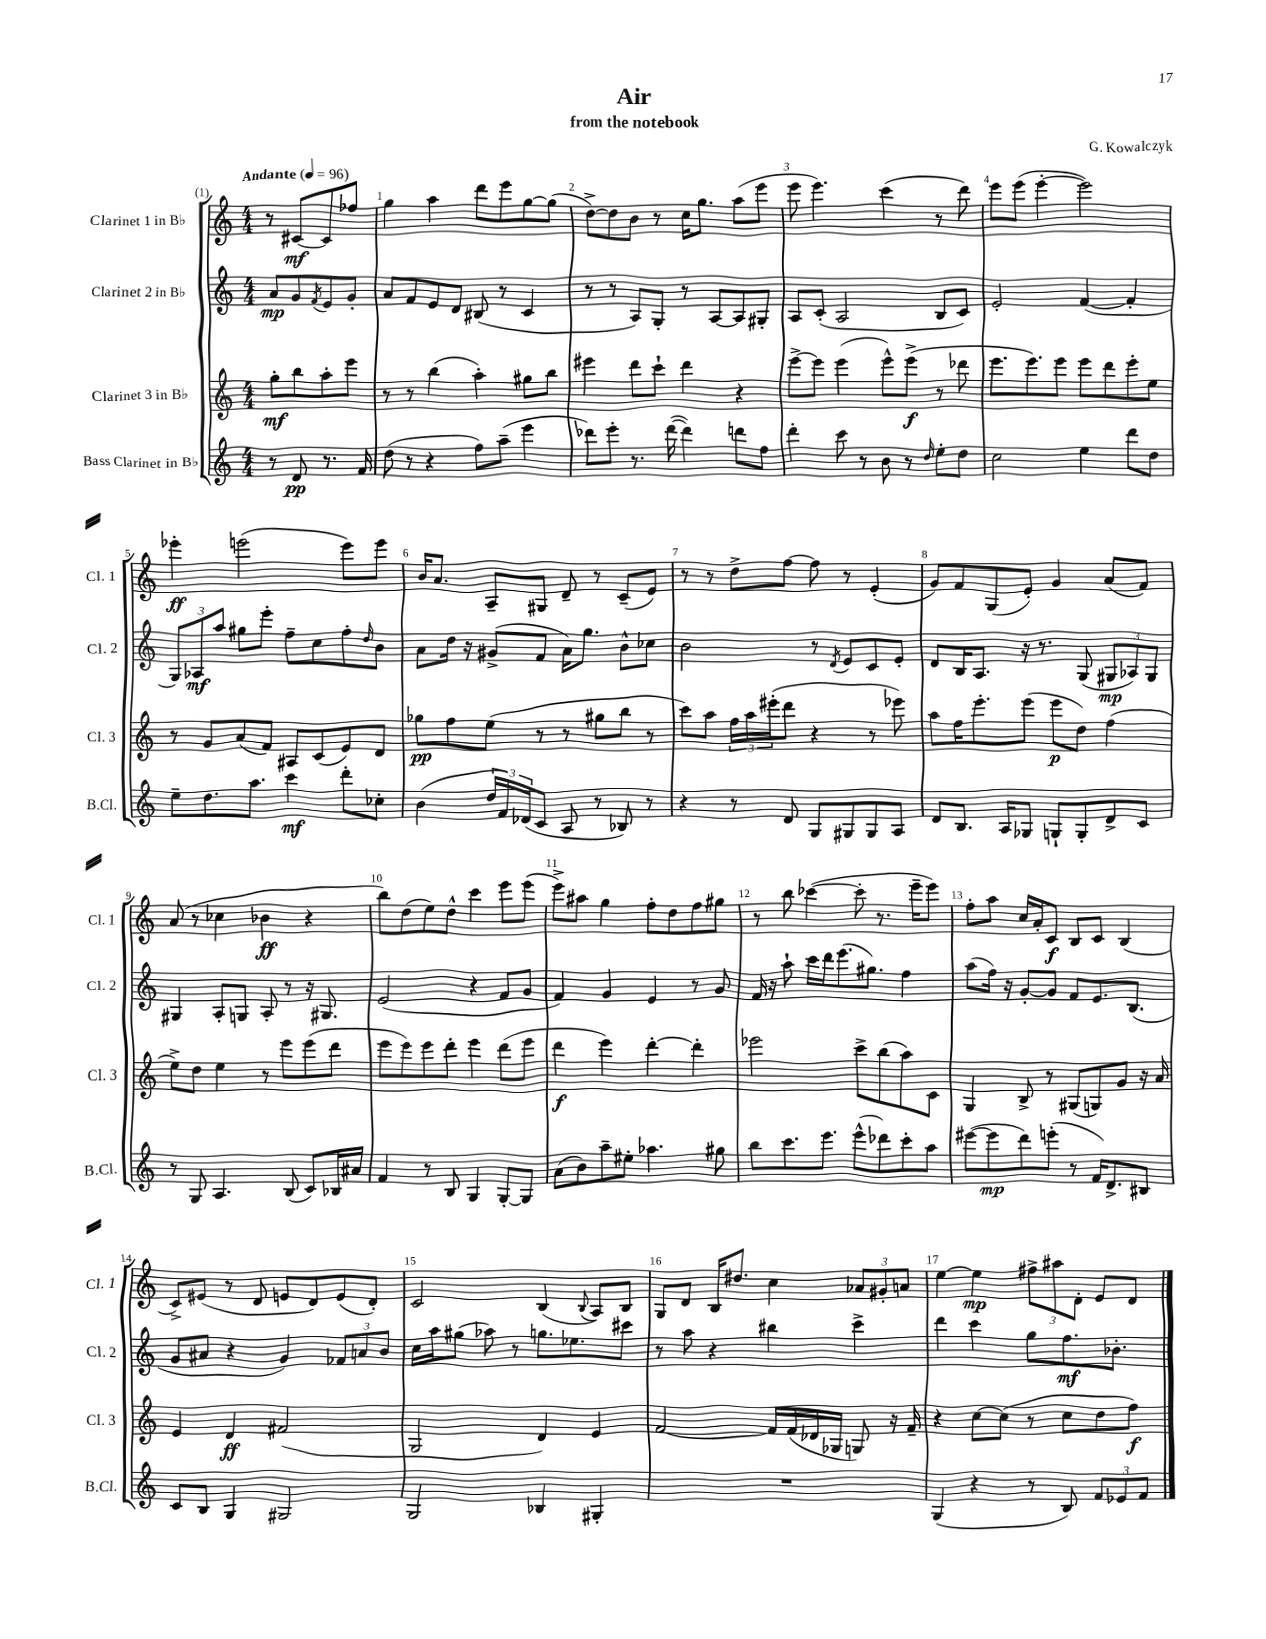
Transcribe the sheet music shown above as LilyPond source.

\header { title = "Air" composer = "G. Kowalczyk" subtitle = "from the notebook" }
<<
\new StaffGroup <<
\new Staff = "s0" \with { instrumentName = "Clarinet 1 in Bb" shortInstrumentName = "Cl. 1" } {
    \clef treble \key c \major \numericTimeSignature \time 4/4 \partial 2 \tempo "Andante" 4 = 96
    r8 cis'8~\mf cis'8 fes''8 |
    g''4 a''4 d'''8 e'''8 g''8~ g''8( |
    d''8~->) d''8 b'8 r8 c''16 g''8. a''8( e'''8 |
    e'''8 e'''4.) c'''4( r8 d'''8) |
    e'''8 e'''8( e'''4~-. e'''2) |
    ees'''4-.\ff e'''2( e'''8) e'''8 |
    b'16 a'8. a8-- gis8 d'8-- r8 c'8--( e'8) |
    r8 r8 d''8-> f''8~ f''8 r8 e'4-.( |
    g'8) f'8 g8( e'8-.) g'4 a'8( f'8) |
    a'8( r8 ces''4 bes'4\ff r4 |
    b''8) d''8( e''8) d''8-^ c'''4 e'''8 e'''8( |
    e'''8->) ais''8 g''4 f''8-. d''8 f''8 gis''8 |
    r8 b''8 ces'''4~( ces'''8-. r8. e'''16-- e'''8) |
    f''8-. a''8 c''16 a'16-. c'8\f b8 c'8 b4( |
    c'8->) eis'8( r8 d'8 e'8 d'8) e'8( d'8-.) |
    c'2 b4( \appoggiatura { b8 } a8) b8 |
    g8 d'8 b16 dis''8. c''4 \tuplet 3/2 { aes'8 gis'8-. a'8 } |
    e''4~ e''4\mp \tuplet 3/2 { fis''8-> ais''8 d'8-. } e'8 d'8 \bar "|." |
}
\new Staff = "s1" \with { instrumentName = "Clarinet 2 in Bb" shortInstrumentName = "Cl. 2" } {
    \clef treble \key c \major \numericTimeSignature \time 4/4 \partial 2
    a'8\mp g'8 \acciaccatura { f'8 } e'8 g'8-. |
    a'8 f'8 e'8 d'8 bis8( r8 c'4 |
    r8 r8 a8) g8-. r8 a8~ a8 gis8-. |
    a8 c'8-.( a2 b8 c'8) |
    e'2-. f'4~( f'4-. |
    \tuplet 3/2 { g8) aes8\mf a''8 } gis''8 e'''8-. f''8-- c''8 f''8-. \grace { d''16 } b'8 |
    a'8 d''16 r16 gis'8->( f'8 a'16) g''8. b'8-^ ces''8 |
    b'2 r8 \acciaccatura { d'8 } e'8 c'8 e'8-. |
    d'8 b16 a8. r16 r8. g8( \tuplet 3/2 { gis8\mp aes8) gis8 } |
    gis4 a8-. g8 a8-. r8 r16 gis8. |
    e'2( r4 f'8 g'8 |
    f'4) g'4 e'4 r8 g'8 |
    f'16 r16 a''8-! c'''16 d'''16 e'''8.( gis''8.) f''4 |
    a''8( f''16) r16 g'8~-. g'8 f'8 e'8. b8.( |
    g'8 ais'8 r4 g'4) \tuplet 3/2 { fes'8 a'8 b'8 } |
    c''16 a''16 gis''8( aes''8) r8 g''8. ees''8. cis'''8 |
    r8 a''8 r4 bis''4 c'''4-> |
    d'''4 c'''4 g''8 f''8.\mf bes'8.-. \bar "|." |
}
\new Staff = "s2" \with { instrumentName = "Clarinet 3 in Bb" shortInstrumentName = "Cl. 3" } {
    \clef treble \key c \major \numericTimeSignature \time 4/4 \partial 2
    g''8-.\mf b''8 a''8-. e'''8 |
    r8 r8 b''4( a''4-.) gis''8 b''8 |
    eis'''4 d'''8 c'''8-! d'''4 r4 |
    e'''8~-> e'''8 e'''4( e'''8-^) e'''8->\f( r8 des'''8 |
    e'''8. e'''8.) e'''8 e'''8 d'''8 e'''8-. e''8 |
    r8 g'8 a'8( f'8) ais8 c'8( e'8) d'8 |
    ges''8\pp f''8 e''8( r8 r8 gis''8 b''8 r8 |
    c'''8) a''8 \tuplet 3/2 { f''16 a''16 eis'''16-.( } d'''8 r4 r8 ees'''8) |
    a''8 f''16 e'''8.-. e'''8( e'''8\p d''8) f''4( |
    e''8->) d''8 e''4 r8 e'''8 e'''8( d'''8 |
    e'''8 e'''8) e'''8 d'''8-. e'''4 d'''8( e'''8 |
    d'''4\f e'''4) d'''4~-. d'''4-. |
    ees'''2 c'''8-> b''8( a''8) c'8 |
    g4 b8-> r8 gis8( g8) g'8 r16 a'16 |
    e'4 d'4\ff fis'2( |
    g2 d'4) e'4 |
    f'2~ f'16 f'16( des'16 ges16 g8) r16 f'16-- |
    r4 c''8~ c''8( r8 c''8 d''8 f''8\f) \bar "|." |
}
\new Staff = "s3" \with { instrumentName = "Bass Clarinet in Bb" shortInstrumentName = "B.Cl." } {
    \clef treble \key c \major \numericTimeSignature \time 4/4 \partial 2
    r8 d'8\pp r8. f'16 |
    d''8( r8 r4 f''8) a''8--( e'''4 |
    des'''8) e'''8-. r8. des'''16~( des'''4) d'''8 f''8 |
    d'''4-. c'''8 r8 b'8 r8 \grace { d''16 } e''8-. d''8 |
    c''2 e''4 d'''8 d''8 |
    e''8-- d''8. a''8. c'''4\mf d'''8-. ces''8-. |
    b'4( \tuplet 3/2 { d''16 f'16) des'16( } c'8 a8 r8 bes8) r8 |
    r4 r8 d'8 g8 gis8 gis8 a8 |
    d'8 b8. a16 ges8 g8-! g8-. d'8-> c'8 |
    r8 g8 a4. b8( c'8) bes16 ais'16 |
    f'4 r8 b8 g4 g8~-. g8 |
    a'8( b'8) a''8-- eis''8-. aes''4. gis''8 |
    b''8 c'''8. e'''8. e'''8-^( des'''8) c'''8-. a''8 |
    eis'''8~( eis'''8\mp d'''8) e'''8-.( r8 f'16) d'8.-> bis8 |
    c'8 b8 g4 gis2 |
    g2 bes4 gis4-. |
    R1 |
    g4( r4 r8 b8) \tuplet 3/2 { f'8 ees'8 f'8 } \bar "|." |
}
>>
>>
\layout { \context { \Score \override BarNumber.break-visibility = ##(#f #t #t) barNumberVisibility = #all-bar-numbers-visible } }
